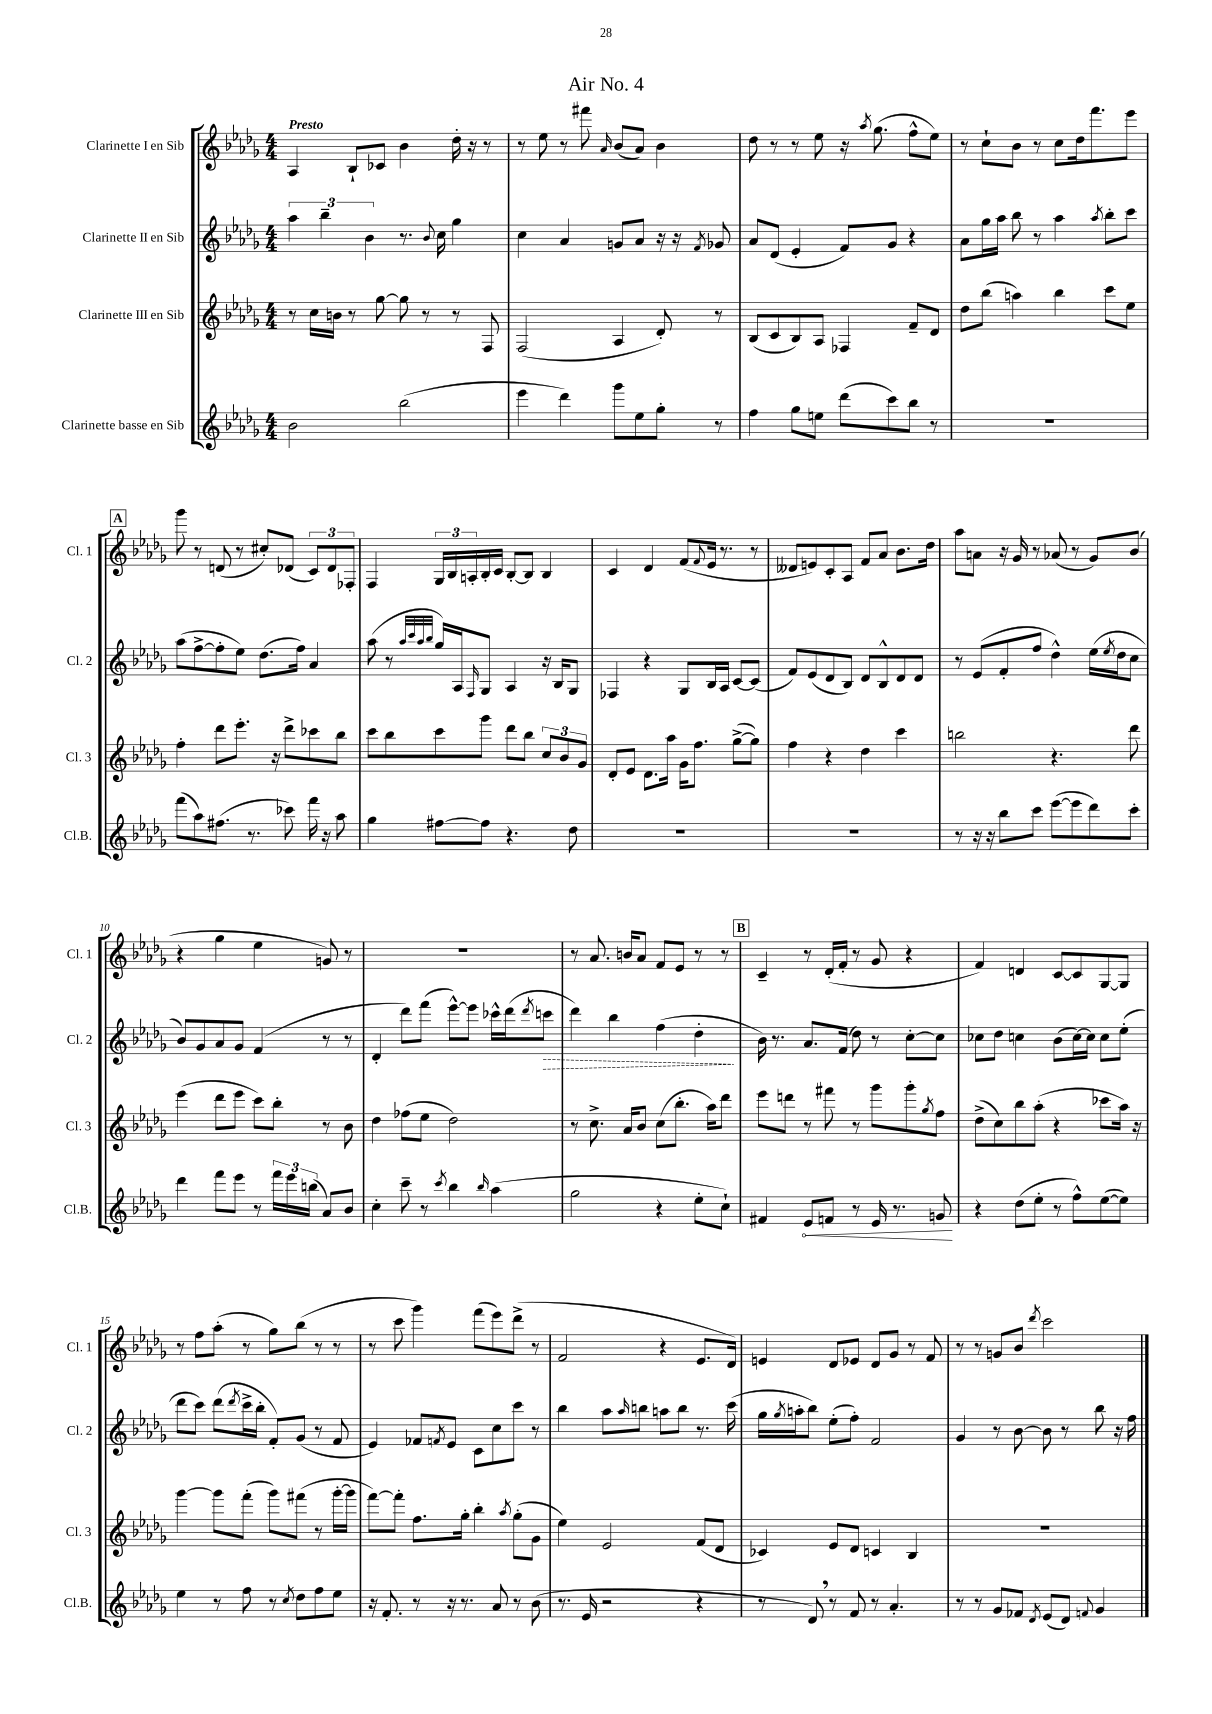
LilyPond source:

\header { title = "Air No. 4" }
<<
\new StaffGroup <<
\new Staff = "s0" \with { instrumentName = "Clarinette I en Sib" shortInstrumentName = "Cl. 1" } {
    \clef treble \key des \major \numericTimeSignature \time 4/4 \tempo "Presto"
    aes4 bes8-! ces'8 bes'4 des''16-. r16 r8 |
    r8 ees''8 r8 fis'''8 \grace { aes'16 } bes'8( aes'8) bes'4 |
    des''8 r8 r8 ees''8 r16 \acciaccatura { aes''8 } ges''8.( f''8-^ ees''8) |
    r8 c''8-! bes'8 r8 c''8 des''16 f'''8. ees'''8 |
    \mark \markup { \box "A" } ges'''8 r8 d'8( r8 cis''8-.) des'8( \tuplet 3/2 { c'8) des'8 fes8-. } |
    f4 \tuplet 3/2 { ges16 bes16 a16-. } bes16-. c'16 bes8~-. bes8 bes4 |
    c'4 des'4 f'8( \appoggiatura { f'8 } ees'16 r8. r8 |
    deses'8 e'8) c'8-. aes8 f'8 aes'8 bes'8. des''16 |
    aes''8 a'8 r16 ges'16 r8 aes'8( r8 ges'8) bes'8( |
    r4 ges''4 ees''4 g'8) r8 |
    R1 |
    r8 aes'8. b'16 aes'8 f'8 ees'8 r8 r8 |
    \mark \markup { \box "B" } c'4-- r8 des'16-.( f'16-. r8 ges'8 r4 |
    f'4) d'4 c'8~ c'8 ges8~ ges8 |
    r8 f''8 aes''8-.( r8 ges''8) bes''8( r8 r8 |
    r8 c'''8 ges'''4) f'''8( ees'''8) des'''8->( r8 |
    f'2 r4 ees'8. des'16) |
    e'4 des'8 ees'8 des'8 ges'8 r8 f'8 |
    r8 r8 g'8 bes'8 \acciaccatura { des'''8 } c'''2 \bar "|." |
}
\new Staff = "s1" \with { instrumentName = "Clarinette II en Sib" shortInstrumentName = "Cl. 2" } {
    \clef treble \key des \major \numericTimeSignature \time 4/4
    \tuplet 3/2 { aes''4 bes''4-- bes'4 } r8. \appoggiatura { bes'8 } c''16 ges''4 |
    c''4 aes'4 g'8 aes'8 r16 r16 \acciaccatura { f'8 } ges'8 |
    aes'8 des'8( ees'4-. f'8) ges'8 r4 |
    aes'8 ges''16 aes''16 bes''8 r8 aes''4 \acciaccatura { aes''8 } bes''8-. c'''8 |
    \mark \markup { \box "A" } aes''8( f''8~-> f''8-. ees''8) des''8.( f''16) aes'4 |
    aes''8( r8 \grace { aes''32 c'''32 aes''32 bes''32 } ges''16) aes16 \grace { f16 } ges8 aes4 r16 bes16 ges8 |
    fes4 r4 ges8 bes16 aes16 c'8~ c'8( |
    f'8) ees'8( des'8 bes8) des'8 bes8-^ des'8 des'8 |
    r8 ees'8( f'8-. f''8 des''4-^) ees''16( \acciaccatura { ees''8 } des''16 c''8 |
    bes'8) ges'8 aes'8 ges'8 f'4( r8 r8 |
    des'4-. des'''8) f'''8( ees'''8~-^) ees'''8 ces'''16-^ des'''16( \acciaccatura { des'''8 } \once \override Hairpin.style = #'dashed-line c'''8\> |
    des'''4) bes''4 f''4( des''4-.\! |
    \mark \markup { \box "B" } bes'16) r8. aes'8. f'16( des''8) r8 c''8~-. c''8 |
    ces''8 des''8 c''4 bes'8( c''16~) c''16 c''8 ees''8-.( |
    des'''8 c'''8) des'''8( \acciaccatura { des'''8 } c'''16-> bes''16-. f'8-.) ges'8( r8 f'8 |
    ees'4) fes'8 \acciaccatura { f'8 } ees'8 c'8 c''8 c'''8 r8 |
    bes''4 aes''8 \grace { aes''16 } b''8 a''8 b''8 r8. c'''16( |
    ges''16 \acciaccatura { ges''8 } a''16-. bes''8) ees''8-.( f''8-.) f'2 |
    ges'4 r8 bes'8~ bes'8 r8 bes''8 r16 f''16 \bar "|." |
}
\new Staff = "s2" \with { instrumentName = "Clarinette III en Sib" shortInstrumentName = "Cl. 3" } {
    \clef treble \key des \major \numericTimeSignature \time 4/4
    r8 c''16 b'16 r8 ges''8~ ges''8 r8 r8 f8 |
    f2( aes4 des'8-.) r8 |
    bes8( c'8 bes8) aes8 fes4 f'8-- des'8 |
    des''8 bes''8( a''4) bes''4 c'''8 ees''8 |
    \mark \markup { \box "A" } f''4-. des'''8 ees'''8.-. r16 des'''8-> ces'''8 bes''8 |
    c'''8 bes''8 c'''8 ges'''8 des'''8 bes''8 \tuplet 3/2 { c''8 bes'8 ges'8 } |
    des'8-. ees'8 des'8. aes''16 ges'16 f''8. ges''8~->( ges''8) |
    f''4 r4 des''4 c'''4 |
    b''2 r4. des'''8 |
    ees'''4( des'''8 ees'''8 c'''8) bes''8-. r8 bes'8 |
    des''4 fes''8( ees''8 des''2) |
    r8 c''8.-> aes'16 bes'8 c''8( bes''8.-. aes''16) des'''8 |
    \mark \markup { \box "B" } ees'''8 d'''8 r8 fis'''8 r8 ges'''8 ges'''8-. \acciaccatura { ges''8 } f''8 |
    des''8->( c''8) bes''8 aes''8-.( r4 ces'''8 aes''16) r16 |
    ges'''4~ ges'''8 f'''8-.( ges'''8) fis'''8( r8 ges'''16~-. ges'''16 |
    f'''8~) f'''8-. f''8. ges''16-. bes''4-. \acciaccatura { aes''8 } ges''8-.( ges'8 |
    ees''4) ees'2 f'8( des'8 |
    ces'4) ees'8 des'8 c'4 bes4 |
    R1 \bar "|." |
}
\new Staff = "s3" \with { instrumentName = "Clarinette basse en Sib" shortInstrumentName = "Cl.B." } {
    \clef treble \key des \major \numericTimeSignature \time 4/4
    bes'2 bes''2( |
    ees'''4 des'''4) ges'''8 ees''8 ges''8-. r8 |
    f''4 ges''8 e''8 des'''8( c'''8) bes''8 r8 |
    R1 |
    \mark \markup { \box "A" } f'''8( aes''8) fis''8.( r8. ces'''8) f'''16 r16 aes''8 |
    ges''4 fis''8~ fis''8 r4. des''8 |
    R1 |
    R1 |
    r8 r16 r16 bes''8 c'''8 ees'''8~( ees'''8 des'''8) c'''8-. |
    des'''4 f'''8 ees'''8 r8 \tuplet 3/2 { f'''16 ees'''16 b''16( } aes'8) bes'8 |
    c''4-. c'''8-- r8 \acciaccatura { c'''8 } bes''4 \grace { bes''16 } aes''4( |
    ges''2 r4 ees''8-. c''8-!) |
    \mark \markup { \box "B" } fis'4 \once \override Hairpin.circled-tip = ##t ees'8\< f'8 r8 ees'16 r8. g'8\! |
    r4 des''8( ees''8-. r8 f''8-^) ees''8~( ees''8) |
    ees''4 r8 f''8 r8 \acciaccatura { c''8 } des''8 f''8 ees''8 |
    r16 f'8.-. r8 r16 r8. aes'8 r8 bes'8( |
    r8. ees'16 r2 r4 |
    r8 des'8) \breathe r8 f'8 r8 aes'4.-. |
    r8 r8 ges'8 fes'8 \acciaccatura { des'8 } ees'8( des'8) \appoggiatura { f'8 } ges'4 \bar "|." |
}
>>
>>
